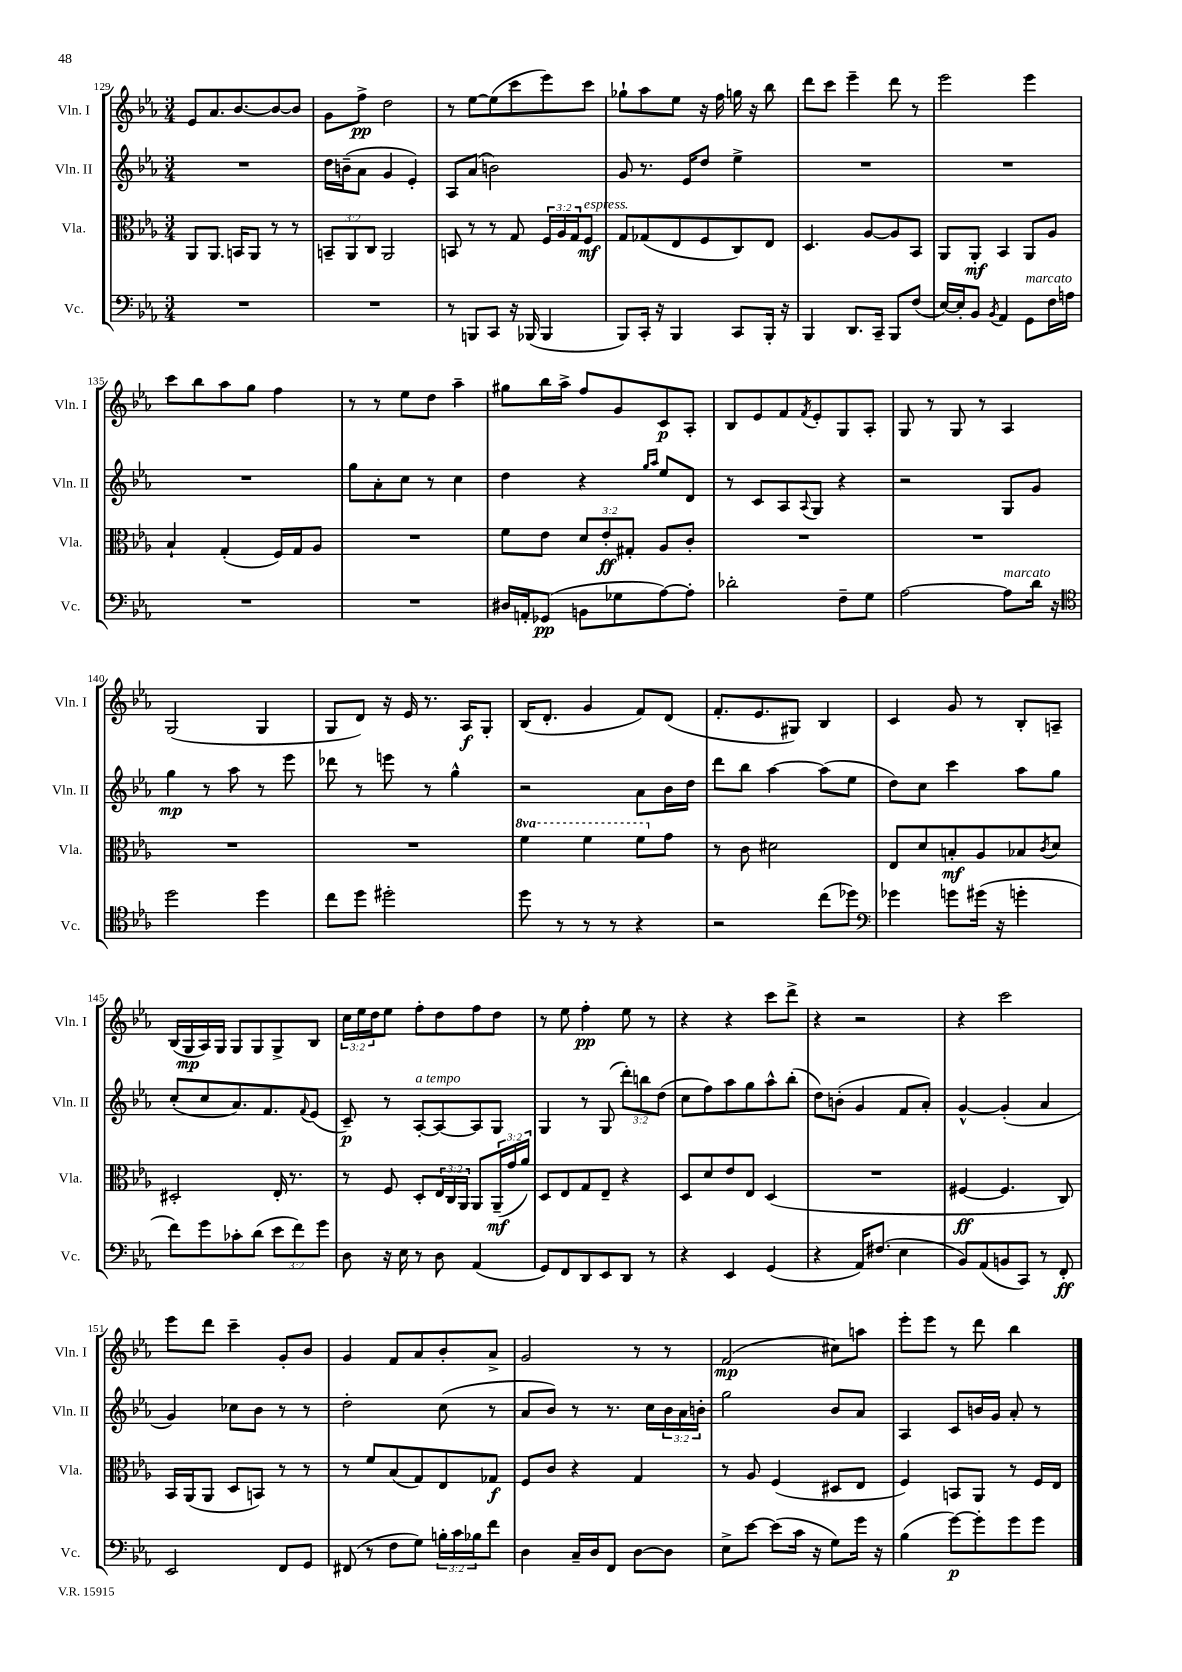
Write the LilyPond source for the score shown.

<<
\new StaffGroup <<
\new Staff = "s0" \with { instrumentName = "Vln. I" shortInstrumentName = "Vln. I" } {
    \clef treble \key ees \major \numericTimeSignature \time 3/4 \override Staff.TupletNumber.text = #tuplet-number::calc-fraction-text
    ees'8 aes'8. bes'8.~ bes'8~ bes'8 |
    g'8 f''8->\pp d''2 |
    r8 ees''8~ ees''8( c'''8 ees'''8) c'''8 |
    ges''8-! aes''8 ees''8 r16 f''16 g''16 r16 bes''8 |
    d'''8 c'''8 ees'''4-- d'''8 r8 |
    ees'''2 ees'''4 |
    c'''8 bes''8 aes''8 g''8 f''4 |
    r8 r8 ees''8 d''8 aes''4-- |
    gis''8 bes''16 aes''16-> f''8 g'8 c'8\p aes8-. |
    bes8 ees'8 f'8 \acciaccatura { f'8 } ees'8-. g8 aes8-. |
    g8 r8 g8 r8 aes4 |
    g2( g4 |
    g8 d'8) r16 ees'16 r8. aes16\f g8-. |
    bes16( d'8.-. g'4 f'8) d'8( |
    f'8.-. ees'8. gis8) bes4 |
    c'4 g'8 r8 bes8-. a8-- |
    bes16( g16\mp aes16) g16 g8 g8 g8-> bes8 |
    \tuplet 3/2 { c''16 ees''16 d''16 } ees''8 f''8-. d''8 f''8 d''8 |
    r8 ees''8 f''4-.\pp ees''8 r8 |
    r4 r4 c'''8 d'''8-> |
    r4 r2 |
    r4 c'''2 |
    ees'''8 d'''8 c'''4-- g'8-. bes'8 |
    g'4 f'8 aes'8 bes'8-. aes'8-> |
    g'2 r8 r8 |
    f'2\mp( cis''8) a''8 |
    ees'''8-. ees'''8 r8 d'''8 bes''4 \bar "|." |
}
\new Staff = "s1" \with { instrumentName = "Vln. II" shortInstrumentName = "Vln. II" } {
    \clef treble \key ees \major \numericTimeSignature \time 3/4 \override Staff.TupletNumber.text = #tuplet-number::calc-fraction-text
    R2. |
    d''16 b'16--( aes'8 g'4 ees'4-.) |
    aes8 aes'8( b'2) |
    g'8 r8. ees'16 d''8 ees''4-> |
    R2. |
    R2. |
    R2. |
    g''8 aes'8-. c''8 r8 c''4 |
    d''4 r4 \grace { g''16 aes''16 } ees''8 d'8 |
    r8 c'8 aes8 \appoggiatura { aes8 } g8 r4 |
    r2 g8 g'8 |
    g''4\mp r8 aes''8 r8 ees'''8 |
    des'''8 r8 e'''8 r8 g''4-^ |
    r2 aes'8 bes'16 d''16 |
    d'''8 bes''8 aes''4~ aes''8( ees''8 |
    d''8) c''8 c'''4 aes''8 g''8 |
    c''8-.( c''8 aes'8.) f'8. \appoggiatura { f'8 } ees'8( |
    c'8--\p) r8 aes8~-.^\markup { \italic "a tempo" } aes8~ aes8 g8 |
    g4 r8 g8( \tuplet 3/2 { d'''8-.) b''8 d''8( } |
    c''8 f''8) aes''8 g''8 aes''8-^ bes''8-.( |
    d''8) b'8-.( g'4 f'8 aes'8-.) |
    g'4~-^ g'4-.( aes'4 |
    g'4) ces''8 bes'8 r8 r8 |
    d''2-. c''8( r8 |
    aes'8 bes'8) r8 r8. c''16 \tuplet 3/2 { bes'16 aes'16 b'16-. } |
    g''2 bes'8 aes'8 |
    aes4 c'8 b'16 g'16 aes'8-. r8 \bar "|." |
}
\new Staff = "s2" \with { instrumentName = "Vla." shortInstrumentName = "Vla." } {
    \clef alto \key ees \major \numericTimeSignature \time 3/4 \override Staff.TupletNumber.text = #tuplet-number::calc-fraction-text \set Staff.ottavationMarkups = #ottavation-simple-ordinals
    aes,8 aes,8. b,16 aes,8 r8 r8 |
    \tuplet 3/2 { b,8-- aes,8 c8 } aes,2 |
    b,8 r8 r8 g8 \tuplet 3/2 { f16 aes16 g16 } f8\mf^\markup { \italic "espress." } |
    g8 ges8( ees8 f8 c8) ees8 |
    d4. aes8~ aes8 bes,8 |
    aes,8 aes,8-.\mf bes,4 aes,8 aes8 |
    bes4-! g4-.( f16) g16 aes8 |
    R2. |
    f'8 ees'8 \tuplet 3/2 { d'8 ees'8-.\ff gis8-. } aes8 c'8-. |
    R2. |
    R2. |
    R2. |
    R2. |
    \ottava #1 f''4 f''4 f''8 \ottava #0 g'8 |
    r8 c'8 dis'2 |
    ees8 d'8 b8-.\mf aes8 bes8 \acciaccatura { c'8 } d'8 |
    dis2-. ees16-. r8. |
    r8 f8 d8-. \tuplet 3/2 { ees16 c16 aes,16 } aes,8 \tuplet 3/2 { aes,16--\mf( g'16 aes'16) } |
    d8 ees8 g8 ees8-- r4 |
    d8 d'8 ees'8 ees8 d4( |
    R2. |
    fis4~\ff fis4. c8) |
    bes,16 aes,16( aes,8 d8 b,8) r8 r8 |
    r8 f'8 bes8( g8) ees8 ges8\f |
    f8 c'8 r4 g4 |
    r8 aes8 f4( dis8 ees8 |
    f4) b,8 aes,8 r8 f16 ees16 \bar "|." |
}
\new Staff = "s3" \with { instrumentName = "Vc." shortInstrumentName = "Vc." } {
    \clef bass \key ees \major \numericTimeSignature \time 3/4 \override Staff.TupletNumber.text = #tuplet-number::calc-fraction-text
    R2. |
    R2. |
    r8 b,,8 c,8 r16 bes,,16( bes,,4 |
    bes,,8) c,16-. r16 bes,,4 c,8 bes,,16-. r16 |
    bes,,4 d,8. c,16-- bes,,8 f8( |
    ees16~) ees16-. bes,8 \acciaccatura { bes,8 } aes,4 g,8^\markup { \italic "marcato" } f16 a16 |
    R2. |
    R2. |
    dis16 a,16-. ges,8\pp( b,8 ges8 aes8~) aes8-. |
    des'2-. f8-- g8 |
    aes2~ aes8^\markup { \italic "marcato" } d'16 r16 |
    \clef tenor d''2 d''4 |
    c''8 d''8 dis''2-. |
    d''8 r8 r8 r8 r4 |
    r2 c''8( des''8) |
    \clef bass ges'4 g'8 gis'16( r16 g'4-. |
    f'8) g'8 ces'8-. d'8( \tuplet 3/2 { ees'8 f'8) g'8 } |
    d8 r16 ees16 r8 d8 aes,4( |
    g,8) f,8 d,8 ees,8 d,8 r8 |
    r4 ees,4 g,4( |
    r4 aes,16) fis8.( ees4 |
    bes,8) aes,8( b,8 c,8) r8 f,8-.\ff |
    ees,2 f,8 g,8 |
    fis,8( r8 f8 g8) \tuplet 3/2 { b16-. c'16 bes16 } f'8 |
    d4 c16-- d16 f,8 d8~ d8 |
    ees8-> ees'8~ ees'8( c'16 r16 g8) g'16 r16 |
    bes4( g'8~\p) g'8-. g'8 g'8 \bar "|." |
}
>>
>>
\layout { \context { \Score currentBarNumber = #129 } }
